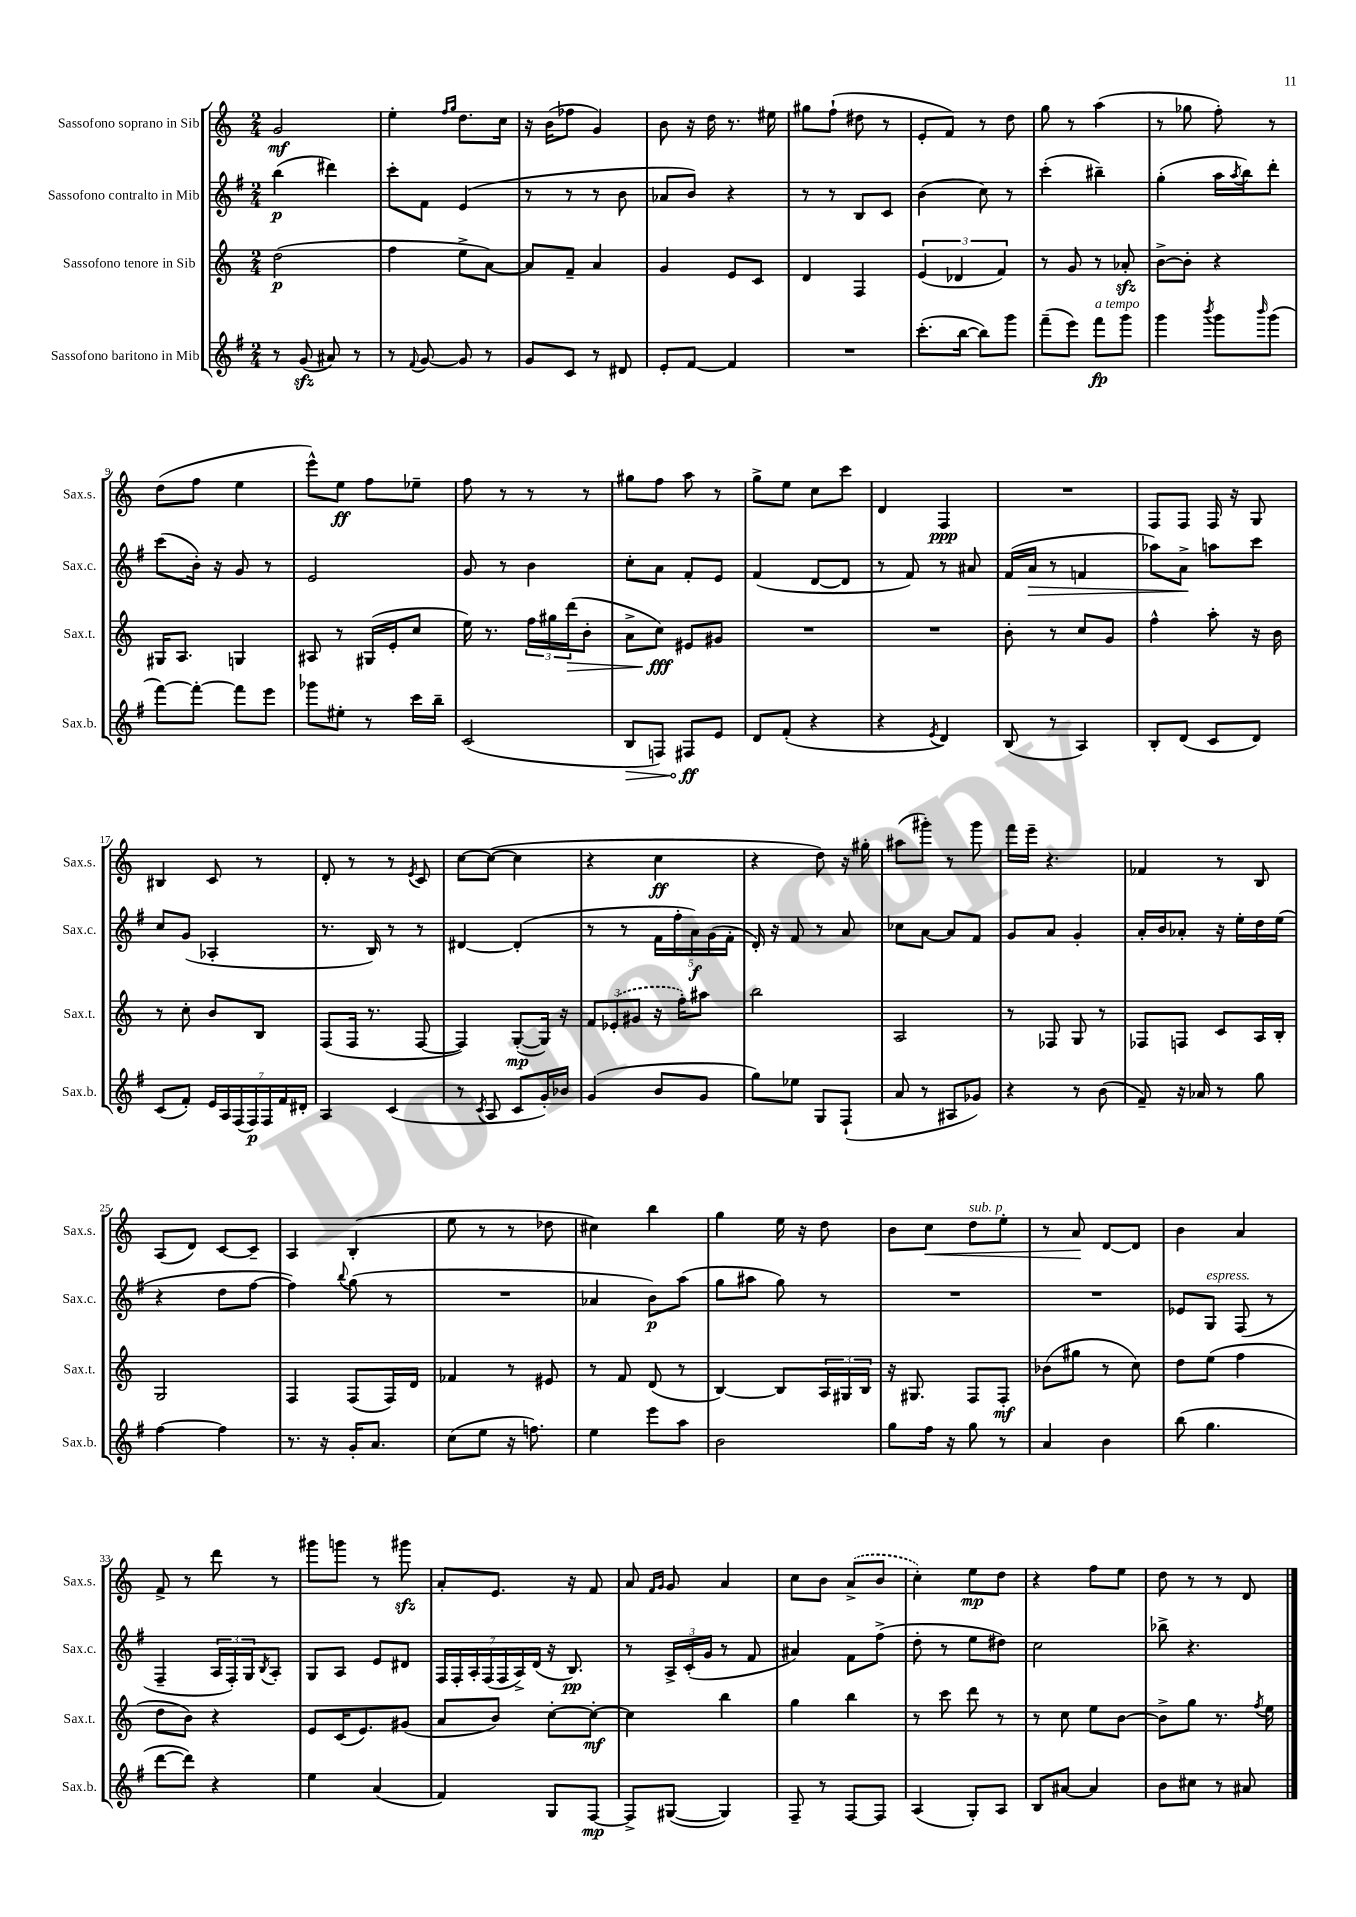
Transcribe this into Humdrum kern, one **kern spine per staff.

**kern	**kern	**kern	**kern
*staff4	*staff3	*staff2	*staff1
*clefG2	*clefG2	*clefG2	*clefG2
*k[f#]	*k[]	*k[f#]	*k[]
*M2/4	*M2/4	*M2/4	*M2/4
8r	(2dd	(4bb	2g
(8g	.	.	.
8a#)	.	4ddd#)	.
8r	.	.	.
=	=	=	=
8r	4ff	8ccc'	4ee'
8qqf#	.	.	.
[8g	.	8f#	.
.	.	.	16qqff
.	.	.	16qqgg
8g]	8ee^	(4e	8.dd
8r	[8a)	.	.
.	.	.	16cc
=	=	=	=
8g	8a]	8r	16r
.	.	.	(16b
8c	8f~	8r	8ff-
8r	4a	8r	4g)
8d#	.	8b	.
=	=	=	=
8e'	4g	8a-	8b
[8f#	.	8b)	16r
.	.	.	16dd
4f#]	8e	4r	8.r
.	8c	.	.
.	.	.	16ee#
=	=	=	=
2r	4d	8r	8gg#
.	.	8r	(8ff`
.	4F	8B	8dd#
.	.	8c	8r
=	=	=	=
(8.ccc'	(6e	(4b	8e'
.	.	.	8f)
.	6d-	.	.
[16bb	.	.	.
8bb])	.	8cc)	8r
.	6f)	.	.
8ggg	.	8r	8dd
=	=	=	=
(8fff#~	8r	(4ccc'	8gg
8eee)	8g	.	8r
8fff#	8r	4bb#~)	(4aa
8ggg	8a-'	.	.
=	=	=	=
4ggg	[8b^	(4gg'	8r
.	8b']	.	8gg-
8qbbb	.	.	.
8ggg	4r	16aa	8ff')
.	.	8qaa	.
.	.	16bb)	.
16qqbbb	.	.	.
(8ggg	.	8ddd'	8r
=	=	=	=
[8fff#)	16G#	(8ccc	(8dd
.	8.A	.	.
8fff#'_	.	16b')	8ff
.	.	16r	.
8fff#]	4G	8g	4ee
8eee	.	8r	.
=	=	=	=
8ggg-	8A#	2e	8eee^^)
8ee#'	8r	.	8ee
8r	(16G#	.	8ff
.	16e'	.	.
16ccc	8cc	.	8ee-~
16bb~	.	.	.
=	=	=	=
(2c	16ee)	8g	8ff
.	8.r	.	.
.	.	8r	8r
.	24ff	4b	8r
.	24gg#	.	.
.	(24ddd	.	.
.	8b'	.	8r
=	=	=	=
8B	8a^	8cc'	8gg#
8F)	8cc)	8a	8ff
8F#	8e#	8f#'	8aa
8e	8g#	8e	8r
=	=	=	=
8d	2r	(4f#	8gg^
(8f#'	.	.	8ee
4r	.	[8d	8cc
.	.	8d]	8ccc
=	=	=	=
4r	2r	8r	4d
.	.	8f#)	.
8qe	.	.	.
4d)	.	8r	4F
.	.	8a#	.
=	=	=	=
(8B	8b'	(16f#	2r
.	.	16a	.
8r	8r	8r	.
4A)	8cc	4f	.
.	8g	.	.
=	=	=	=
8B'	4ff^^	8aa-)	8F
(8d	.	8a^	8F
8c	8aa'	8aa	16F
.	.	.	16r
8d)	16r	8ccc	8G
.	16b	.	.
=	=	=	=
(8c	8r	8cc	4B#
8f#')	8cc'	(8g	.
28e	8b	4A-'	8c
28A	.	.	.
(28F#	.	.	.
28F#)	.	.	.
.	8B	.	8r
28F#	.	.	.
28f#	.	.	.
28d#'	.	.	.
=	=	=	=
4A	(8F	8.r	8d'
.	16F	.	8r
.	8.r	16B)	.
(4c	.	8r	8r
.	.	.	8qe
.	[8F	8r	8c
=	=	=	=
8r	4F])	[4d#	[8cc
8qc	.	.	.
8A	.	.	(8cc_
8c	([8G'	(4d#']	4cc]
16g')	16G])	.	.
16b-	16r	.	.
=	=	=	=
(4g	12f	8r	4r
.	(12e-'	.	.
.	.	8r	.
.	12g#	.	.
8b	16r	20f#	4cc
.	.	20ff#'	.
.	16ff')	.	.
.	.	20a)	.
8g	8aa#	.	.
.	.	(20g	.
.	.	20f#'	.
=	=	=	=
8gg)	2bb	16d')	4r
.	.	16r	.
8ee-	.	8f#	.
8G	.	8r	8dd)
(8F#`	.	8a	16r
.	.	.	16gg#'
=	=	=	=
8a	2A	8cc-	(8aa#
8r	.	[8a	8ggg#')
8A#	.	8a]	8r
8g-)	.	8f#	8ggg#
=	=	=	=
4r	8r	8g	16fff
.	.	.	16eee~
.	8F-	8a	4.r
8r	8G	4g'	.
(8b	8r	.	.
=	=	=	=
8f#~)	8F-	16a'	4f-
.	.	16b	.
16r	8F	8a-'	.
16a-	.	.	.
8r	8c	16r	8r
.	.	16ee'	.
8gg	16A	16dd	8B
.	16B'	(16ee	.
=	=	=	=
[4ff#	2G	4r	(8A
.	.	.	8d)
4ff#]	.	8dd	[8c
.	.	[8ff#	8c~]
=	=	=	=
8.r	4F	4ff#])	4A
16r	.	.	.
.	.	8qqbb	.
16g'	(8F	(8gg	(4B'
8.a	.	.	.
.	16F)	8r	.
.	16d	.	.
=	=	=	=
(8cc	4f-	2r	8ee
8ee	.	.	8r
16r	8r	.	8r
8.ff)	.	.	.
.	8e#	.	8dd-
=	=	=	=
4ee	8r	4a-	4cc#)
.	8f	.	.
8eee	(8d	8b)	4bb
8aa	8r	(8aa	.
=	=	=	=
2b	[4B)	8gg	4gg
.	.	8aa#	.
.	8B]	8gg)	16ee
.	.	.	16r
.	24A	8r	8dd
.	24G#	.	.
.	24B	.	.
=	=	=	=
8gg	16r	2r	8b
.	8.G#	.	.
16ff#	.	.	8cc
16r	.	.	.
8gg	8F	.	8dd
8r	8F'	.	8ee'
=	=	=	=
4a	(8b-	2r	8r
.	8gg#	.	8a
4b	8r	.	[8d
.	8cc)	.	8d]
=	=	=	=
(8bb	8dd	8e-	4b
4.gg	(8ee	8G	.
.	4ff	(8F#	4a
.	.	8r	.
=	=	=	=
[8ddd	8dd	4F#~	8f^
8ddd])	8b)	.	8r
4r	4r	24A	8ddd
.	.	24F#')	.
.	.	24G	.
.	.	8qB	.
.	.	8A'	8r
=	=	=	=
4ee	8e	8G	8ggg#
.	(16c	8A	8ggg
.	8.e)	.	.
(4a	.	8e	8r
.	(8g#	8d#	8ggg#
=	=	=	=
4f#)	8a	28F#	8a'
.	.	28F#'	.
.	.	28A'	.
.	.	(28F#	.
.	8b)	.	8.e
.	.	28F#	.
.	.	28A^)	.
.	.	(28d	.
8G	[8cc'	16r	.
.	.	8.B)	16r
[8F#	8cc'_	.	8f
=	=	=	=
8F#^]	4cc]	8r	8a
.	.	.	16qqf
.	.	.	16qqg
([8G#	.	24A^	8g
.	.	(24c'	.
.	.	24g	.
4G#])	4bb	8r	4a
.	.	8f#	.
=	=	=	=
8F#~	4gg	4a#)	8cc
8r	.	.	8b
[8F#	4bb	8f#	(8a^
8F#]	.	(8ff#^	8b
=	=	=	=
(4A	8r	8dd'	4cc')
.	8ccc	8r	.
8G')	8ddd	8ee	8ee
8A	8r	8dd#)	8dd
=	=	=	=
8B	8r	2cc	4r
[8a#	8cc	.	.
4a#]	8ee	.	8ff
.	[8b	.	8ee
=	=	=	=
8b	8b^]	8bb-^	8dd
8cc#	8gg	4.r	8r
8r	8.r	.	8r
8a#	.	.	8d
.	8qff	.	.
.	16ee	.	.
==	==	==	==
*-	*-	*-	*-
